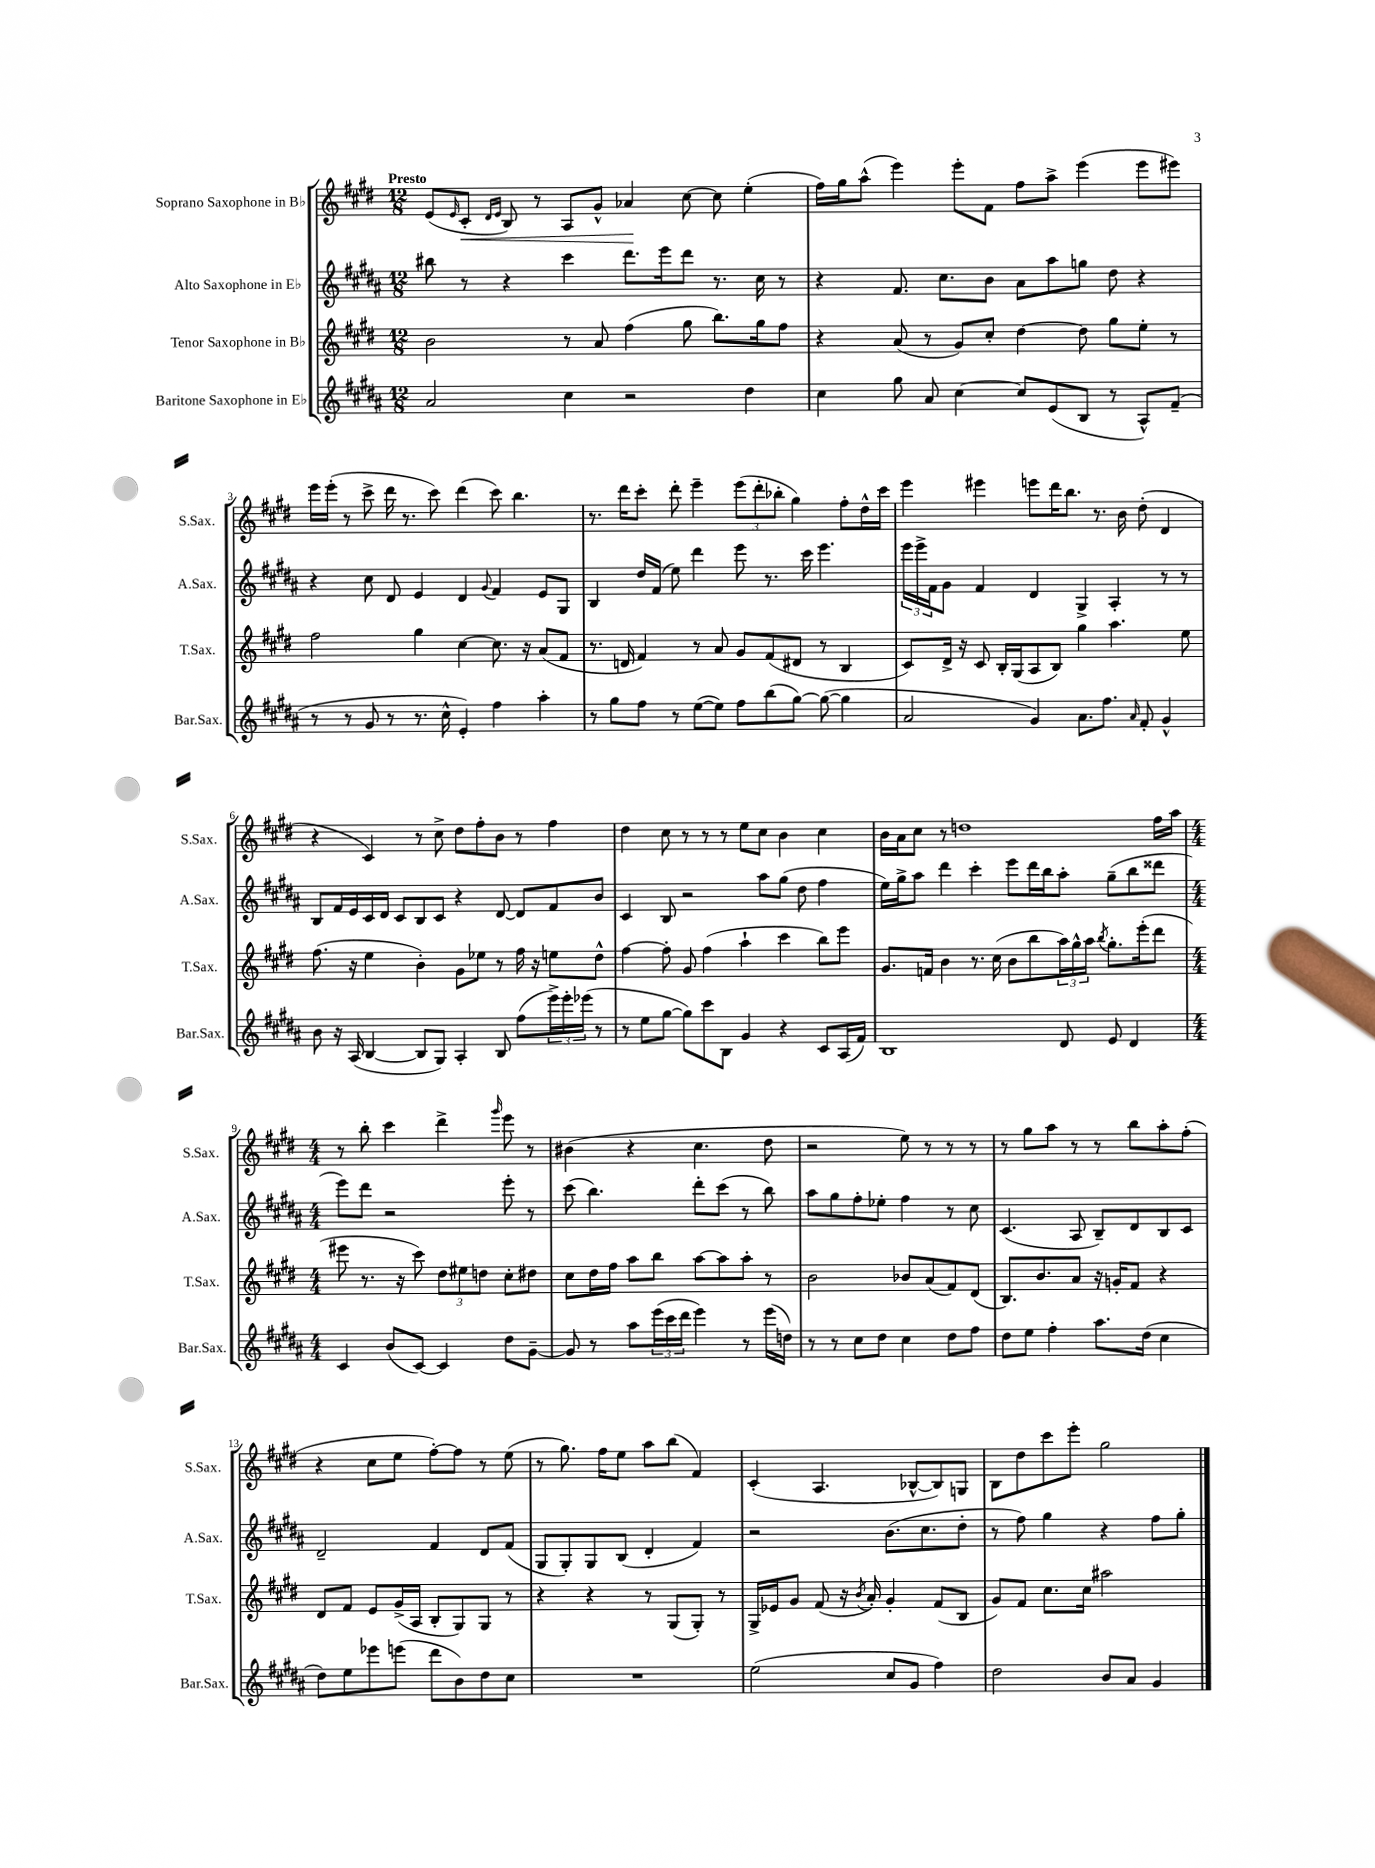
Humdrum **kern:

**kern	**kern	**kern	**kern
*staff4	*staff3	*staff2	*staff1
*clefG2	*clefG2	*clefG2	*clefG2
*k[f#c#g#d#a#]	*k[f#c#g#d#]	*k[f#c#g#d#a#]	*k[f#c#g#d#]
*M12/8	*M12/8	*M12/8	*M12/8
2a#	2b	8bb#	(8e
.	.	.	16qqe
.	.	8r	8c#'
.	.	.	16qqd#
.	.	.	16qqe
.	.	4r	8B)
.	.	.	8r
4cc#	8r	4ccc#	8A
.	8a	.	8g#^^
2r	(4ff#	8.ddd#	4a-
.	.	16eee	.
.	8gg#	8ddd#	[8cc#
.	8.bb)	8.r	8cc#]
4dd#	.	.	(4ee'
.	16gg#	16cc#	.
.	8ff#	8r	.
=	=	=	=
4cc#	4r	4r	16ff#)
.	.	.	16gg#
.	.	.	(8aa^^
8gg#	(8a	8.f#	4eee)
8a#	8r	.	.
.	.	8.cc#	.
[4cc#	8g#)	.	8eee'
.	8cc#'	8b	8f#
8cc#]	[4dd#	8a#	8ff#
(8e	.	8aa#	8aa^
8B	8dd#]	8gg	(4eee
8r	8gg#	8dd#	.
8A#^^)	8ee'	4r	8eee
(8f#~	8r	.	8eee#)
=	=	=	=
8r	2ff#	4r	16eee
.	.	.	(16eee'
8r	.	.	8r
8g#	.	8cc#	8ccc#^
8r	.	8d#	16ddd#
.	.	.	8.r
8.r	4gg#	4e	.
.	.	.	8ccc#)
16cc#^^	.	.	.
4e')	[4cc#	4d#	(4ddd#
.	.	8qqg#	.
4ff#	8.cc#]	4f#	8ccc#)
.	.	.	4.bb
.	16r	.	.
4aa#'	(8a	8e	.
.	8f#	8G#	.
=	=	=	=
8r	8.r	4B	8.r
8gg#	.	.	.
.	16d	.	16ddd#
8ff#	4f#)	16dd#	8ccc#'
.	.	(16f#	.
8r	.	8ee)	8ddd#'
([8ee	8r	4ddd#	4eee~
8ee])	8a	.	.
8ff#	8g#	8eee	(12eee
.	.	.	12ddd#'
(8bb	(8f#	8.r	.
.	.	.	12bb-'
[8gg#)	8d#	.	4gg#)
.	.	16ccc#	.
(8gg#_	8r	4.eee	.
4gg#]	4B	.	8ff#'
.	.	.	16dd#^^
.	.	.	16ccc#
=	=	=	=
2a#	8c#)	24eee	4eee
.	.	24eee^	.
.	.	24f#	.
.	16d#^	8g#	.
.	16r	.	.
.	8c#	4f#	4eee#
.	16B'	.	.
.	(16G#	.	.
4g#)	8A	4d#	8eee
.	8B)	.	16ddd#
.	.	.	8.bb
8.a#	4gg#	4G#^	.
.	.	.	8.r
8.ff#	.	.	.
.	4.aa	4A#'	.
.	.	.	16b
16qqa#	.	.	.
8f#'	.	.	(8dd#'
4g#^^	.	8r	4d#
.	8ee	8r	.
=	=	=	=
8b	(8.ff#	8B	4r
16r	.	16f#	.
(16A#	16r	16e	.
[4B	4ee	16c#	4c#)
.	.	16d#	.
.	.	8c#	.
8B]	4b')	8B	8r
8G#)	.	8c#	8cc#^
4A#'	8g#	4r	8dd#
.	8ee-	.	8ff#'
8B	8r	[8d#	8b
(8ff#	16ff#	8d#]	8r
.	16r	.	.
24eee^)	8ee	8f#	4ff#
24eee'	.	.	.
(24eee-	.	.	.
8r	8dd#^^	8b	.
=	=	=	=
8r	[4ff#	4c#	4dd#
8ee	.	.	.
[8gg#	8ff#']	8B	8cc#
8gg#])	8g#	2r	8r
8ccc#	(4ff#	.	8r
8B	.	.	8r
4g#	4aa`	.	8ee
.	.	8aa#	8cc#
4r	4ccc#	(8gg#	4b
.	.	8dd#	.
8c#	8bb)	4ff#	4cc#
(16A#	8eee	.	.
16f#)	.	.	.
=	=	=	=
1B	8.g#	16ee)	16b
.	.	16gg#^	16a
.	.	8aa#	8cc#
.	16f	.	.
.	4b	4ddd#	8r
.	.	.	1dd
.	8.r	4ccc#'	.
.	(16cc#	.	.
.	8b	8eee	.
.	8bb	16ddd#	.
.	.	16bb	.
8d#	24aa)	8aa#'	.
.	24gg#^^	.	.
.	24aa	.	.
.	8qbb	.	.
8e	8.gg#'	(8gg#~	.
4d#	.	8bb	.
.	(16eee'	.	.
.	8ddd#	8ddd##	16ff#
.	.	.	16aa
=	=	=	=
*M4/4	*M4/4	*M4/4	*M4/4
4c#	8eee#	8eee)	8r
.	8.r	8ddd#	8bb'
(8b	.	2r	4ccc#
.	16r	.	.
[8c#)	8ccc#)	.	.
4c#]	12dd#	.	4ddd#^
.	12ee#	.	.
.	12dd	.	.
.	.	.	16qqggg#
8dd#	8cc#'	8eee'	8eee
[8g#~	8dd#	8r	8r
=	=	=	=
8g#]	8cc#	(8ccc#	(4b#
8r	16dd#	4.bb)	.
.	16ff#	.	.
8aa#	8aa	.	4r
(24eee	8bb	.	.
24ccc#	.	.	.
24ddd#	.	.	.
4eee)	[8aa	8ddd#'	4.cc#
.	8aa]	(8ccc#	.
8r	8aa'	8r	.
(16eee	8r	8bb)	8dd#
16dd)	.	.	.
=	=	=	=
8r	2b	8aa#	2r
8r	.	8gg#	.
8cc#	.	8ff#'	.
8dd#	.	8ee-'	.
4cc#	8b-	4ff#	8ee)
.	(8a	.	8r
8dd#	8f#)	8r	8r
8ff#	(8d#	8cc#	8r
=	=	=	=
8dd#	8.B)	(4.c#	8r
8ee	.	.	8gg#
.	8.b	.	.
4ff#'	.	.	8aa
.	8a	8A#	8r
8.aa#	16r	8B~)	8r
.	16g'	.	.
.	8f#	8d#	8bb
(16dd#	.	.	.
4cc#	4r	8B	8aa'
.	.	8c#	(8ff#'
=	=	=	=
8dd#)	8d#	2d#~	4r
8ee	8f#	.	.
8eee-	8e	.	8cc#
(8eee	(16g#^	.	8ee
.	16A	.	.
8ddd#	8B'	4f#	[8ff#')
8b)	8G#)	.	8ff#]
8dd#	8G#	8d#	8r
8cc#	8r	(8f#	(8ee
=	=	=	=
1r	4r	8G#	8r
.	.	8G#')	8.gg#)
.	4r	8G#	.
.	.	.	16ff#
.	.	(8B	8ee
.	8r	4d#'	8aa
.	(8G#	.	(8bb
.	8G#')	4f#)	4f#)
.	8r	.	.
=	=	=	=
(2ee	16G#^	2r	(4c#'
.	16e-	.	.
.	8g#	.	.
.	(8f#	.	4.A
.	16r	.	.
.	8qb	.	.
.	16a')	.	.
8cc#	4g#'	(8.b	.
8g#	.	.	[8B-^^
.	.	8.cc#	.
4ff#)	(8f#	.	8B-])
.	8B	8dd#'	8G
=	=	=	=
2dd#	8g#)	8r	8B
.	8f#	8ff#)	8dd#
.	8.cc#	4gg#	8ccc#
.	.	.	8eee'
.	16cc#	.	.
8b	2aa#	4r	2gg#
8a#	.	.	.
4g#	.	8ff#	.
.	.	8gg#'	.
==	==	==	==
*-	*-	*-	*-
